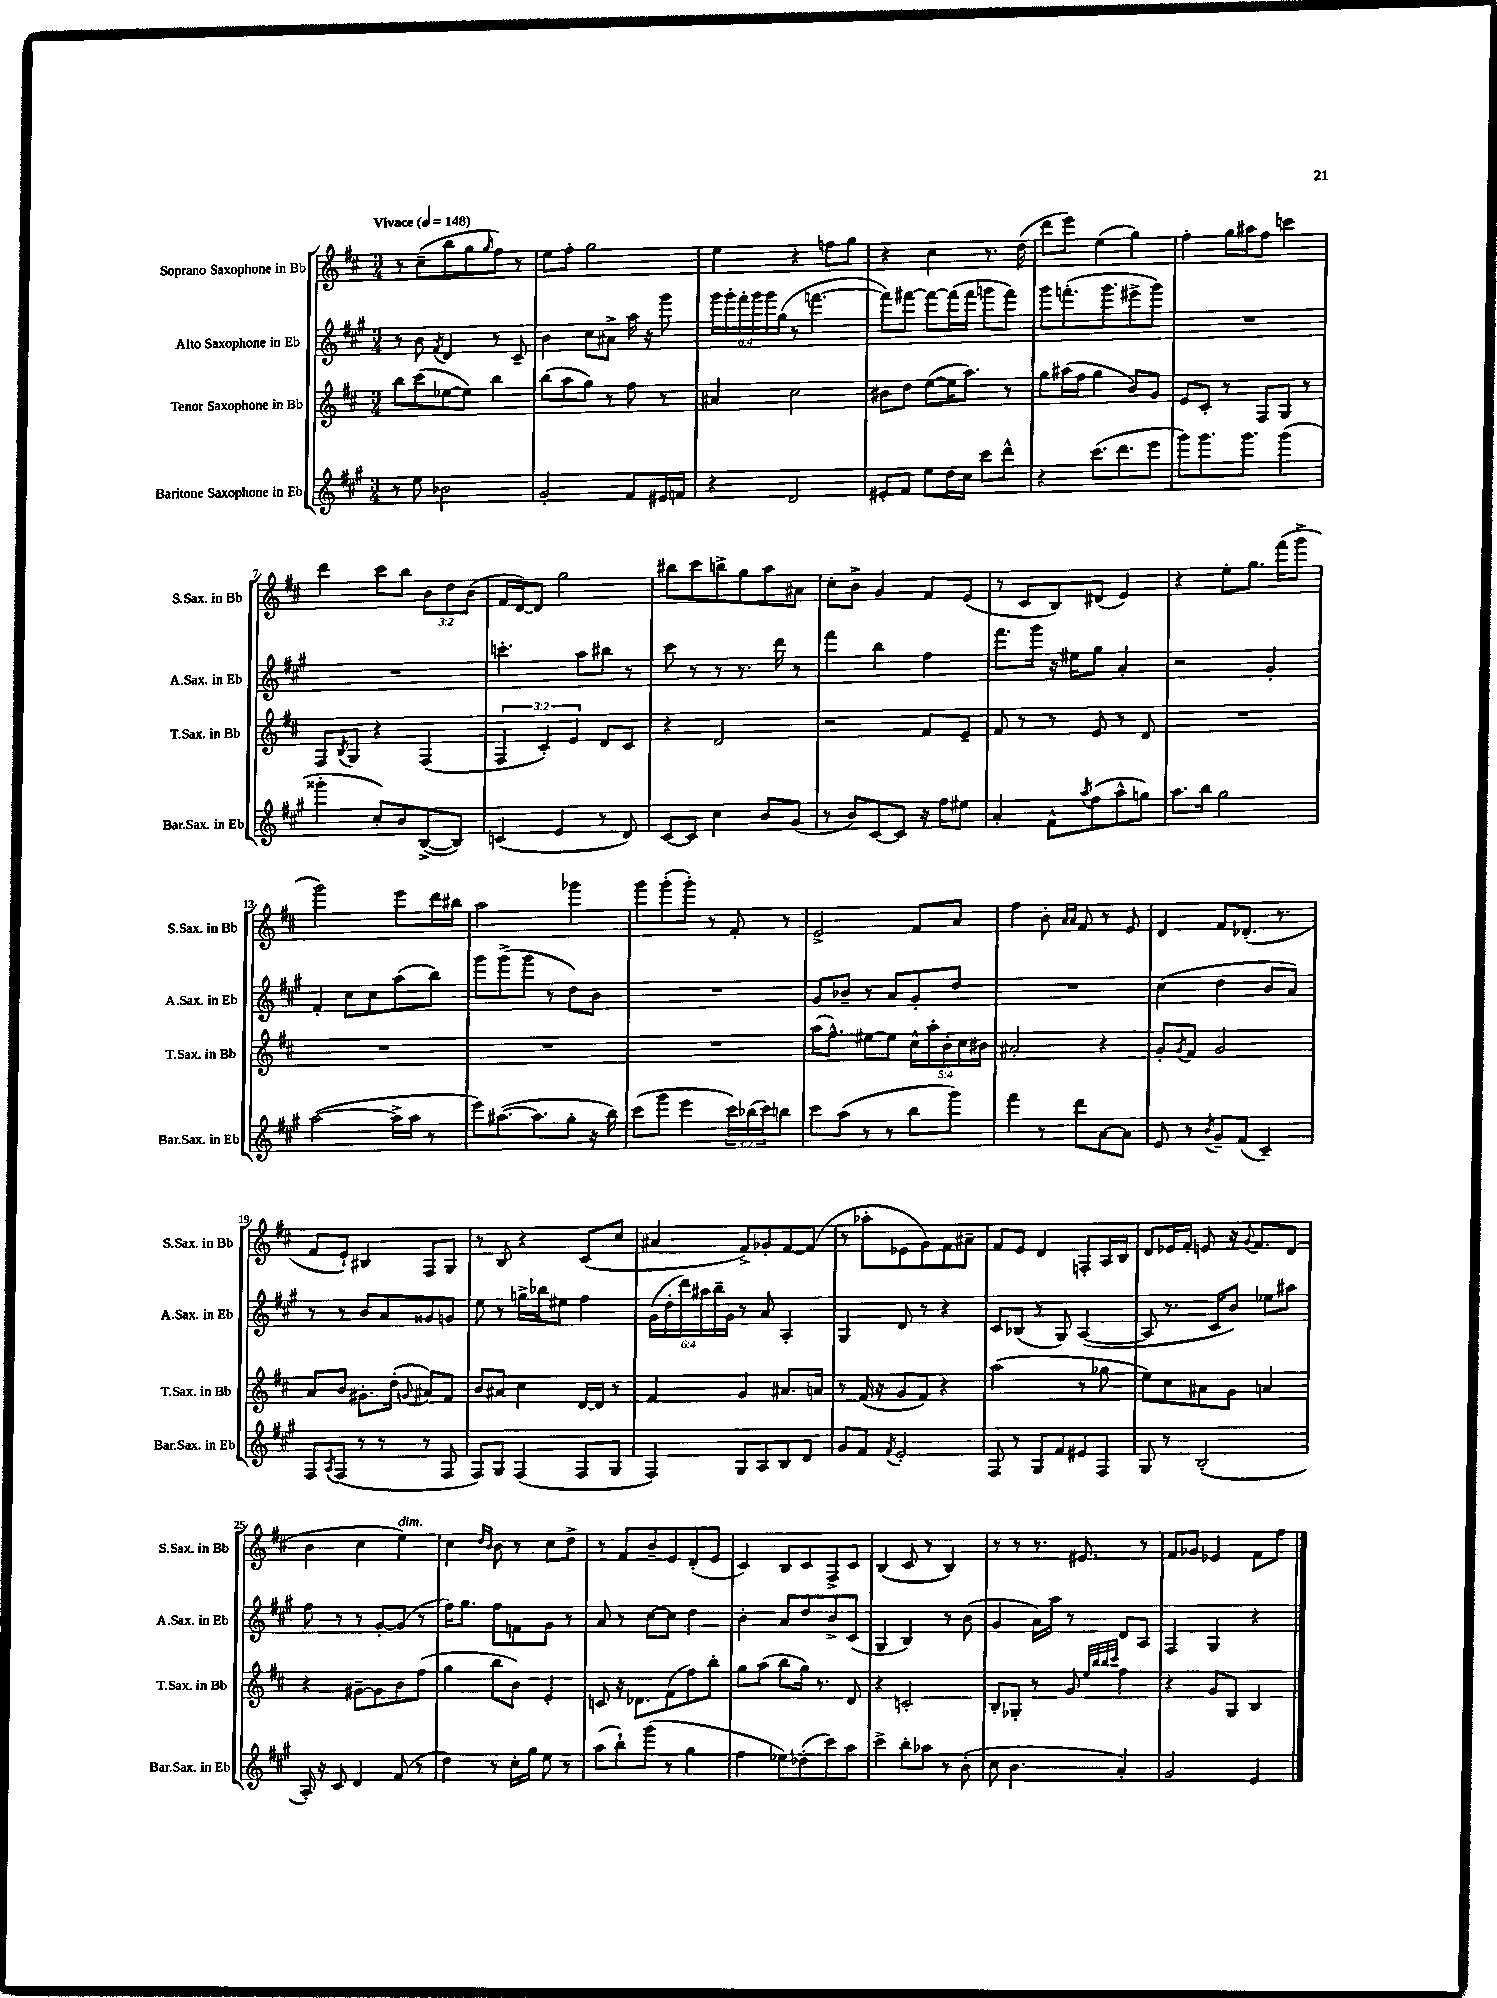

**kern	**kern	**kern	**kern
*part4	*part3	*part2	*part1
*staff4	*staff3	*staff2	*staff1
*I"Baritone Saxophone in Eb	*I"Tenor Saxophone in Bb	*I"Alto Saxophone in Eb	*I"Soprano Saxophone in Bb
*I'Bar.Sax. in Eb	*I'T.Sax. in Bb	*I'A.Sax. in Eb	*I'S.Sax. in Bb
*clefG2	*clefG2	*clefG2	*clefG2
*k[f#c#g#]	*k[f#c#]	*k[f#c#g#]	*k[f#c#]
*M3/4	*M3/4	*M3/4	*M3/4
*MM148	*MM148	*MM148	*MM148
=1	=1	=1	=1
!	!	!	!LO:TX:a:B:t=Vivace
8r	8bb\L	8r	8r
8ee\	(8ccc#\	8b\	(8cc#~\L
.	.	8qf#/	.
2b-X\	[8ee-X\	4d/	8bb\
.	8ee-\J])	.	8gg\
.	.	.	16qqgg/
.	4bb\	8r	8ff#\J)
.	.	8c#~/	8r
=2	=2	=2	=2
2g#'/	(8bb\L	4b\	8ee\L
.	8aa\	.	8ff#'\J
.	8gg\J)	8cc#\L	2gg\
.	8r	8a#X^\J	.
8f#/L	8ff#\	16aa\	.
.	.	16r	.
16e#X/L	8r	8ggg#\	.
16fn/JJ	.	.	.
=3	=3	=3	=3
4r	4a#X/	24ggg#\LL	4ee\
.	.	24ggg#'\	.
.	.	24fff#'\	.
.	.	24ggg#\	.
.	.	24ggg#\	.
.	.	(24gg#\JJ	.
2d/	2cc#\	8r	4r
.	.	[4.fffn\	.
.	.	.	8ffn\L
.	.	.	8gg\J
=4	=4	=4	=4
8e#X'/L	8b#X\L	8fff\L])	4r
8f#/J	8dd\J	[8fff#X\J	.
8ee\L	([8ee\L	8fff#\L_	4cc#\
16dd\L	16ee\K]	(16fff#\L]	.
16cc#\JJ	8.aa\J)	16fff#\JJ	.
8ccc#\L	.	8gggn\L	8.r
8ddd^^\J	8r	8fff#\J)	.
.	.	.	(16dd\
=5	=5	=5	=5
4r	8gg\L	8ggg#\L	8ddd\L
.	(16aa#X\L	(8.fffn'\	8eee\J)
.	16ff#\JJ	.	.
(8.ccc#\L	4gg\	.	(4ee\
.	.	8.ggg#\	.
8.ddd\	.	.	.
.	8b/L)	8eee#X^\	4gg\)
8eee\J	8g/J	8ggg#\J)	.
=6	=6	=6	=6
8ggg#\L)	8e/L	2.r	4ff#'\
8.ggg#\	8c#'/J	.	.
.	8r	.	16gg\LL
8.ggg#\J	.	.	16aa#X\J
.	8F#/L	.	8ff#\J
(4ggg#\	8G/J	.	4cccn\
.	8r	.	.
!!LO:LB:g=z
=7	=7	=7	=7
4ggg##X'\	8F#/L	2.r	4ddd\
.	8qB/	.	.
.	8G/J	.	.
8cc#'/L)	4r	.	8ccc#\L
8b/	.	.	8bb\J
([8B^/	(4F#/	.	12b\L
.	.	.	12dd\
8B/J])	.	.	.
.	.	.	(12b\J
=8	=8	=8	=8
(4cn/	6F#/	4.cccn'\	16f#/LL
.	.	.	[16d/J)
.	.	.	8d/J]
.	6c#'/)	.	.
4e/	.	.	2gg\
.	6e/	.	.
.	.	8aa\L	.
8r	8d/L	8bb#X\J	.
8d/)	8c#/J	8r	.
=9	=9	=9	=9
[8c#/L	4r	8ccc#\	8bb#X\L
8c#/J]	.	8r	8ccc#\
4cc#\	2d/	8r	8bbn^\
.	.	8.r	8gg\
8b/L	.	.	8aa\
.	.	16ddd\	.
(8g#/J	.	8r	8a#X\J
=10	=10	=10	=10
8r	2r	4fff#\	8cc#'\L
8b/L)	.	.	8b^\J
[8c#/	.	4bb\	4g/
8c#/J]	.	.	.
16r	8f#/L	4ff#\	8f#/L
16ff#\KL	.	.	.
8ee#X\J	8e~/J	.	(8e/J
=11	=11	=11	=11
4a'/	8f#/	8.fff#\L	8r
.	8r	.	8c#/L
.	.	16ggg#\Jk	.
8f#^^\L	8r	16r	8B/)
.	.	16ee#X\KL	.
8qaa/	.	.	.
(8ff#\	8e/	8gg#\J	(8d#X/J
8aa^^\	8r	4a'/	4e/)
8ggn\J)	8d/	.	.
=12	=12	=12	=12
8.aa\L	2.r	2r	4r
16bb\Jk	.	.	.
2gg#\	.	.	8ee'\L
.	.	.	8.gg\J
.	.	4g#'/	.
.	.	.	(16fff#\KL
.	.	.	8ggg^\J
!!LO:LB:g=z
=13	=13	=13	=13
([2aa\	2.r	4f#'/	2ggg\)
.	.	8cc#\L	.
.	.	8cc#\	.
16aa^\LL]	.	(8aa\	8eee\L
16aa\JJ	.	.	.
8r	.	8bb\J)	16ddd\L
.	.	.	16bb#X\JJ
=14	=14	=14	=14
8eee\L)	2.r	8ggg#\L	2aa\
([8.aa#X\	.	(8ggg#^\	.
.	.	8ggg#\J	.
8.aa#\]	.	.	.
.	.	8r	.
8gg#'\J	.	8dd\L)	4ggg-X\
16r	.	8b\J	.
16bb\)	.	.	.
=15	=15	=15	=15
(8ccc#\L	2.r	2.r	8ggg\L
8ggg#\J	.	.	(8ggg'\
4eee\	.	.	8ggg'\J)
.	.	.	8r
24ccc#\LL)	.	.	8f#'/
(24bb-X\	.	.	.
24ccc#\J)	.	.	.
8bbn\J	.	.	8r
=16	=16	=16	=16
8ccc#\L	(16aa\KL	8g#/L	2e^/
.	8.ff#^^\J)	.	.
(8aa\J	.	8b-X~/J	.
8r	[8ee#X\L	8r	.
8r	8ee#\J]	8a/L	.
8bb\L	20cc#^^\LL	8g#'/	8f#/L
.	20aa'\	.	.
.	20b'\	.	.
8ggg#\J)	.	8dd/J	8a/J
.	20cc#\	.	.
.	20b#X\JJ	.	.
=17	=17	=17	=17
4fff#\	2a#X'/	2.r	4ff#\
8r	.	.	8b'\
.	.	.	16qqa/LL
.	.	.	16qqa/JJ
8ddd\L	.	.	8f#/
[8a\	4r	.	8r
8a\J]	.	.	8e/
=18	=18	=18	=18
8e/	8g'/L	(4cc#\	4d/
.	8qg/	.	.
8r	8f#/J	.	.
8qb/	.	.	.
8g#~/L	2g/	4dd\	8f#/L
(8f#/J	.	.	(8.d-X'/J
4c#~/)	.	8b/L	.
.	.	.	8.r
.	.	8a/J)	.
!!LO:LB:g=z
=19	=19	=19	=19
8F#/L	8a/L	8r	8f#/L
8qA/	.	.	.
(8F#/J	8b/J	8r	8e`/J)
8r	8.g#X'\L	8b/L	4B#X/
8r	.	8a/	.
.	(16dd'\Jk	.	.
.	8qqgn/	.	.
8r	8a#X/L)	8g##X/	8F#/L
8F#/	8f#/J	8gn/J	8G/J
=20	=20	=20	=20
8F#/L)	8b/L	8ee\	8r
8G#/J	8a#X/J	8r	8B/
(4F#/	4cc#\	16ggn^\LL	4r
.	.	16bb-X\J	.
.	.	8ee#X\J	.
8F#/L	[16d/LL	4ff#\	(8c#/L
.	16d/JJ]	.	.
8G#/J	8r	.	8cc#/J
=21	=21	=21	=21
4F#/)	4f#/	(24g#\LL	4a#X/
.	.	24dd'\	.
.	.	24ddd\)	.
.	.	24aa#X\	.
.	.	24bb~\	.
.	.	24g#\JJ	.
8G#/L	4g/	8r	8f#^/L)
8A/	.	8a/	8g-X'/
8B/	8.a#X/L	4A'/	[8f#/
8d/J	.	.	(8f#/J]
.	16an/Jk	.	.
=22	=22	=22	=22
8g#/L	8r	4G#/	8r
8f#/J	(16f#/	.	8aa-X'\L
.	16r	.	.
8qf#/	.	.	.
2e'/	8g/L	8d/	8e-X\
.	8f#/J)	8r	8g\)
.	4r	4r	8f#\
.	.	.	8a#X~\J
=23	=23	=23	=23
8F#/	(2aa\	8c#/L	8f#/L
8r	.	(8B-X/J	8e/J
8G#/L	.	8r	4d/
8f#/	.	8G#/)	.
8e#X/	8r	([4A/	8Fn'/L
8F#/J	8gg-X\	.	16A/L
.	.	.	16B/JJ
=24	=24	=24	=24
8G#/	8ee\L)	8A/]	8d/L
8r	8cc#\	8.r	16e-X/L
.	.	.	16f#'/JJ
(2B'/	8a#X\	.	8en/
.	.	16c#/KL	.
.	8g\J	8b/J)	16r
.	.	.	8qqg/
.	.	.	8.f#/L
.	4an/	8ee-X\L	.
.	.	8aa#X\J	(8d/J
!!LO:LB:g=z
=25	=25	=25	=25
16A'/)	4r	8ff#\	4b\
16r	.	.	.
8c#/	.	8r	.
4d/	[8g#X~\L	8r	4cc#\
.	8g#\]	[8g#'/L	.
!	!	!	!LO:TX:a:i:t=dim.
(8f#/	8b\	(8g#/J]	4ee\)
8r	(8ff#\J	8r	.
=26	=26	=26	=26
4dd\)	4gg\	16ff#\KL)	4cc#\
.	.	8.gg#\J	.
.	.	.	16qqdd/LL
.	.	.	16qqb/JJ
8r	8bb\L	8ff#\L	8b\
16cc#'\LL	8b\J)	8fn\	8r
16gg#\JJ	.	.	.
8ee\	4e'/	8g#\J	8cc#\L
8r	.	8r	8dd^\J
=27	=27	=27	=27
(8aa\L	8cn/	8a/	8r
8bb`\)	16r	8r	8f#/L
.	8.d-X\L	.	.
(8ggg#\J	.	[8cc#\L	8b~/
8r	(8f#\	8cc#\J]	8e/
4gg#\	8ff#\)	4dd\	(8d'/
.	8bb'\J	.	8e/J
=28	=28	=28	=28
4ff#\	8gg\L	4b'\	4c#/)
.	(8aa\J	.	.
8ee-X\L)	8bb\L	8a/L	8B/L
(8dd-X'\	16gg\Jk)	8dd/	8c#/
.	8.r	.	.
8ccc#\)	.	8b^/	8F#^/
8aa\J	8d/	(8c#/J	8c#/J
=29	=29	=29	=29
4ccc#^\	4r	4G#/	(4B/
8bb'\L	2cn'/	4B/)	8c#/
8aa-X\J	.	.	8r
8r	.	8r	4B/)
(8b'\	.	(8b\	.
=30	=30	=30	=30
8cc#\	8B'/L	4g#/	8r
4.b\	8G-X'/J	.	8r
.	8r	16a\LL)	8.r
.	.	16aa\JJ	.
.	8g/	8r	.
.	.	.	8.e#X/
.	32qqee/LLL	.	.
.	32qqbb/	.	.
.	32qqbb/	.	.
.	32qqccc#/JJJ	.	.
4a'/)	4ff#\	8d/L	.
.	.	8A/J	8r
=31	=31	=31	=31
2g#/	4r	4F#/	8f#/L
.	.	.	8g-X/J
.	8g/L	4G#/	4e-X/
.	8G/J	.	.
4e/	4B/	4r	8f#\L
.	.	.	8ff#\J
==	==	==	==
*-	*-	*-	*-
